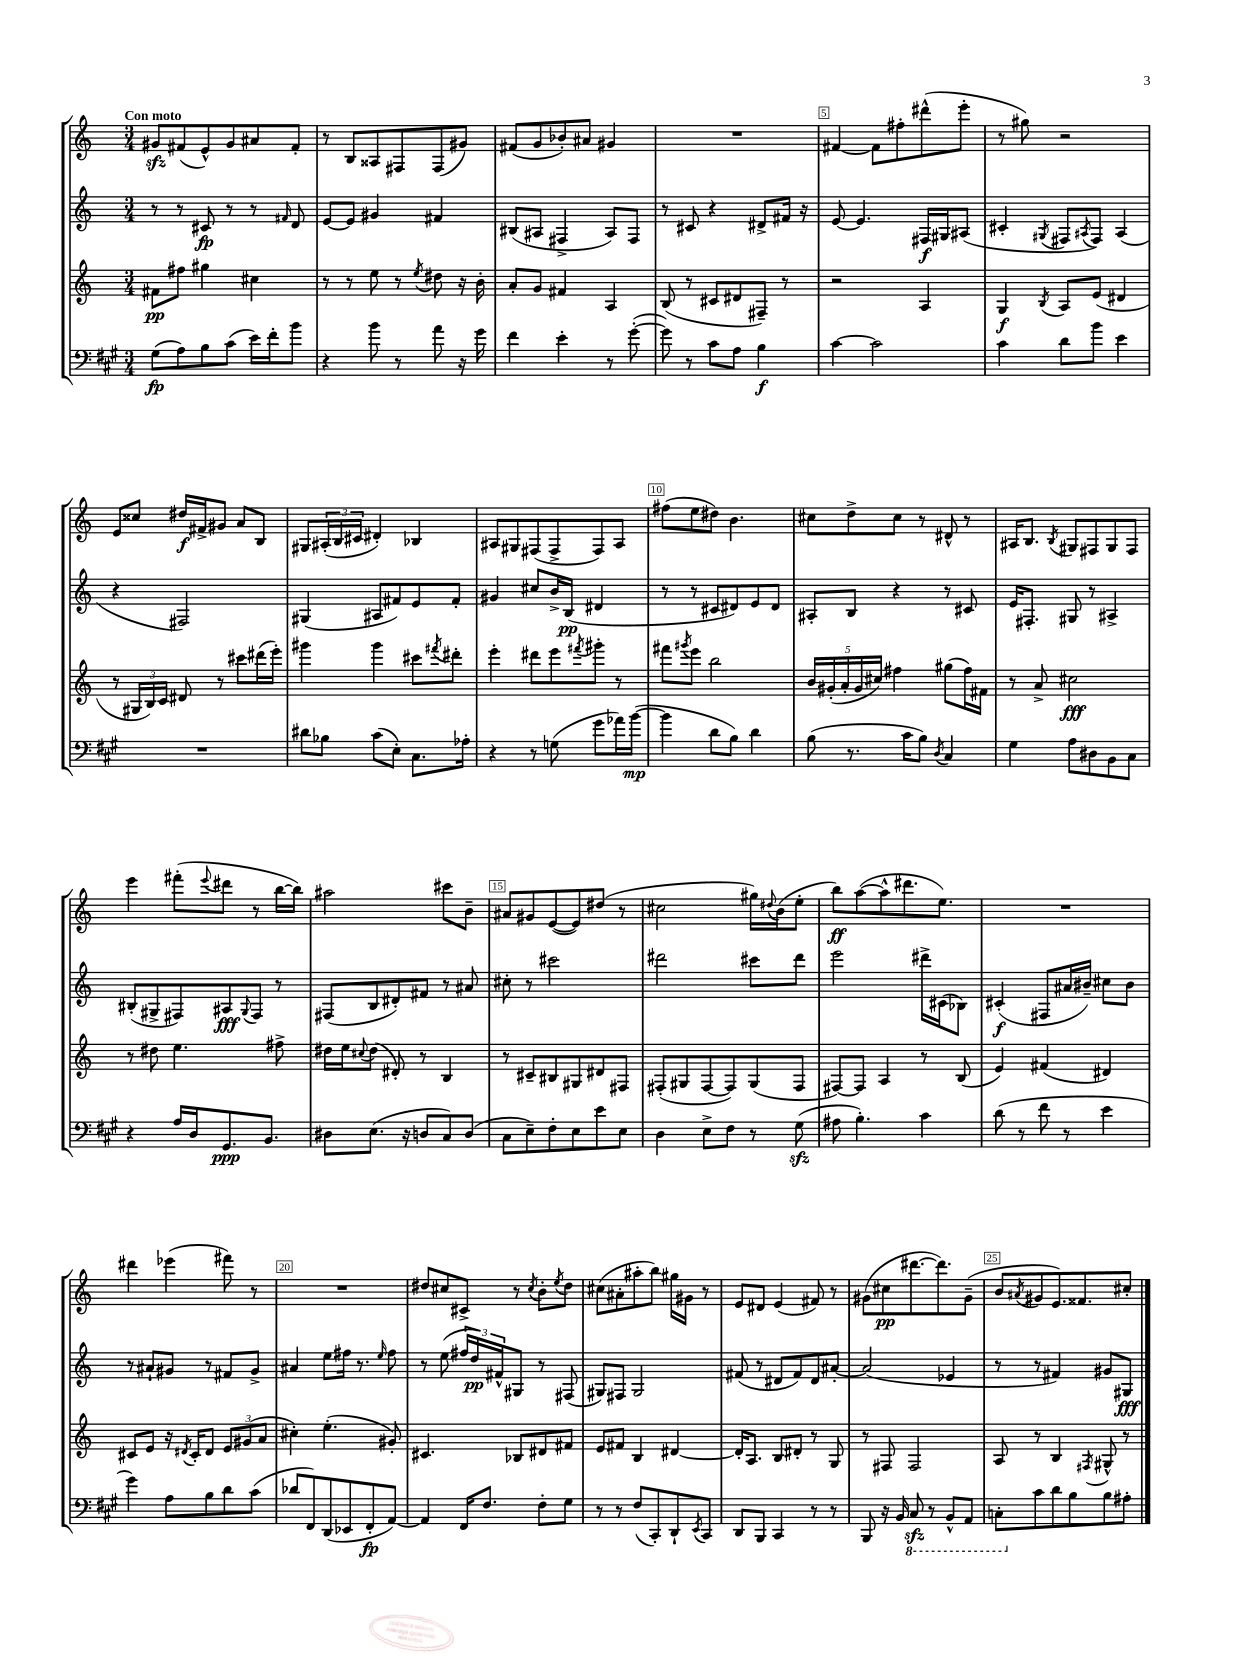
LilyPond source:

<<
\new StaffGroup <<
\new Staff = "s0" {
    \clef treble \key c \major \numericTimeSignature \time 3/4 \tempo "Con moto"
    gis'8\sfz fis'8( e'8-^) gis'8 ais'8 fis'8-. |
    r8 b8 aisis8 fis8 fis8( gis'8) |
    fis'8( g'8 bes'8-.) ais'8 gis'4 |
    R2. |
    fis'4~ fis'8 fis''8-. dis'''8-^( e'''8-. |
    r8 gis''8) r2 |
    e'8 cisis''8 dis''16\f fis'16-> gis'8 a'8 b8 |
    gis8 \tuplet 3/2 { ais16-.( b16 cis'16 } dis'4-.) bes4 |
    ais8 gis8 fis8( fis8-> fis8) ais8 |
    fis''8( e''8 dis''8) b'4. |
    cis''8 d''8-> cis''8 r8 dis'8-^ r8 |
    ais16 b8. \acciaccatura { b8 } gis8 fis8 gis8 fis8 |
    e'''4 fis'''8-.( \appoggiatura { e'''8 } dis'''8 r8 b''16~ b''16) |
    ais''2 cis'''8 b'8-- |
    ais'8 gis'8 e'8~( e'8) dis''8( r8 |
    cis''2 gis''16) \appoggiatura { dis''8 } b'16( e''8-. |
    b''8\ff) a''8~( a''8-^ dis'''8. e''8.) |
    R2. |
    dis'''4 ees'''4( fis'''8) r8 |
    R2. |
    dis''8 cis''8 cis'8-> r8 \acciaccatura { cis''8 } b'8-. \acciaccatura { e''8 } dis''8 |
    cis''8( ais'8-. ais''8-. b''8) gis''16 gis'16 r8 |
    e'8 dis'8 e'4( fis'8) r8 |
    gis'8( cis''8\pp dis'''8.~ dis'''8.) gis'8--( |
    b'8 \acciaccatura { ais'8 } gis'8 e'8.) fisis'8. cis''8-. \bar "|." |
}
\new Staff = "s1" {
    \clef treble \key c \major \numericTimeSignature \time 3/4
    r8 r8 cis'8\fp r8 r8 \grace { fis'16 } d'8 |
    e'8~ e'8 gis'4 fis'4 |
    bis8( ais8 fis4-> ais8) fis8 |
    r8 cis'8 r4 dis'8-> fis'16 r16 |
    e'8~ e'4. fis16\f gis16 ais8( |
    cis'4-. \acciaccatura { gis8 } fis8 \acciaccatura { ais8 } fis8) ais4( |
    r4 fis2) |
    gis4( ais8 fis'8) e'8 fis'8-. |
    gis'4 cis''8 b'16-> b16\pp( dis'4 |
    r8 r8 cis'8 dis'8) e'8 dis'8 |
    ais8-. b8 r4 r8 cis'8 |
    e'16 fis8.-. gis8 r8 ais4-> |
    bis8-.( gis8-> fis8) ais8\fff \appoggiatura { gis8 } fis8 r8 |
    fis8( b8 dis'8-.) fis'8 r8 ais'8 |
    cis''8-. r8 cis'''2 |
    dis'''2 cis'''8 dis'''8 |
    e'''2 dis'''16-> cis'16( bes8) |
    cis'4-.\f( fis8 ais'16 bis'16--) cis''8 bis'8 |
    r8 ais'8-! gis'8 r8 fis'8 gis'8-> |
    ais'4 e''8 fis''16 r8. \grace { e''16 } fis''8 |
    r8 e''8( \tuplet 3/2 { fis''16 d''16\pp) fis'16-^ } gis8 r8 fis8( |
    gis8) fis8 gis2 |
    fis'8( r8 dis'8 fis'8) dis'8 ais'8~-. |
    ais'2( ees'4 |
    r8 r8 fis'4) gis'8 gis8\fff \bar "|." |
}
\new Staff = "s2" {
    \clef treble \key c \major \numericTimeSignature \time 3/4
    fis'8\pp fis''8 gis''4 cis''4 |
    r8 r8 e''8 r8 \acciaccatura { e''8 } dis''8 r16 b'16-. |
    a'8-. g'8 fis'4 a4 |
    b8( r8 cis'8 dis'8 fis8--) r8 |
    r2 a4 |
    g4\f \acciaccatura { b8 } a8 e'8( dis'4 |
    r8 \tuplet 3/2 { gis16 b16) c'16 } dis'8 r8 cis'''8 dis'''16( e'''16-.) |
    gis'''4 gis'''4 cis'''8 \acciaccatura { fis'''8 } dis'''8-. |
    e'''4-. dis'''8 e'''8 \acciaccatura { fis'''8 } gis'''8-. r8 |
    fis'''8 \acciaccatura { gis'''8 } e'''8 b''2 |
    \tuplet 5/4 { b'16 gis'16-.( a'16-. gis'16 cis''16) } fis''4 gis''8( fis''16) fis'16 |
    r8 a'8-> cis''2\fff |
    r8 dis''8 e''4. fis''8-> |
    dis''16 e''16 \appoggiatura { cis''8 } dis''8( dis'8-.) r8 b4 |
    r8 cis'8-- bis8 gis8 dis'8 fis8 |
    fis8-.( gis8 fis8~ fis8) gis8( fis8 |
    fis8~) fis8 a4 r8 b8( |
    e'4) fis'4( dis'4) |
    cis'8 e'8 r16 \acciaccatura { dis'8 } cis'16-. dis'8 \tuplet 3/2 { e'8 gis'8( a'8 } |
    cis''4-.) e''4.-.( gis'8-.) |
    cis'4. bes8 dis'8 fis'8 |
    e'8 fis'8 b4 dis'4~ |
    dis'16-. a8. b8 dis'8-. r8 g8 |
    r8 fis8 fis2 |
    a8 r8 b4 \acciaccatura { fis8 } gis8-^ r8 \bar "|." |
}
\new Staff = "s3" {
    \clef bass \key a \major \numericTimeSignature \time 3/4
    gis8\fp( a8) b8 cis'8( e'16) fis'16-. b'8 |
    r4 b'8 r8 a'8 r16 gis'16 |
    fis'4 e'4-. r8 gis'8~-.( |
    gis'8) r8 cis'8 a8 b4\f |
    cis'4~ cis'2 |
    cis'4 d'8 b'8 e'4 |
    R2. |
    dis'8 bes8 cis'8( e8-.) cis8. aes16-. |
    r4 r8 g8( gis'8 aes'16) b'16~\mp( |
    b'4 d'8 b8) d'4 |
    b8( r8. cis'16 b8) \acciaccatura { d8 } cis4 |
    gis4 a8 dis8 b,8 cis8 |
    r4 a16 d16 gis,8.\ppp b,8. |
    dis8 e8.( r16 d8 cis8) d8( |
    cis8 e8--) fis8-. e8 e'8 e8 |
    d4 e8-> fis8 r8 gis8\sfz( |
    ais8 b4.-.) cis'4 |
    d'8( r8 fis'8 r8 e'4 |
    gis'4) a8 b8 d'8 cis'8( |
    des'8 fis,8) d,8( ees,8 fis,8-.\fp a,8~) |
    a,4 fis,16 fis8. fis8-. gis8 |
    r8 r8 fis8( cis,8-.) d,8-! \acciaccatura { e,8 } cis,8 |
    d,8 b,,8 cis,4 r8 r8 |
    b,,8 r16 b,16 \ottava #-1 cis,8\sfz r8 b,,8-^ a,,8 |
    c,8-. \ottava #0 cis'8 d'8 b8 b8 ais8-. \bar "|." |
}
>>
>>
\layout { \context { \Score \override BarNumber.break-visibility = ##(#f #t #t) barNumberVisibility = #(every-nth-bar-number-visible 5) \override BarNumber.stencil = #(make-stencil-boxer 0.1 0.3 ly:text-interface::print) } }
